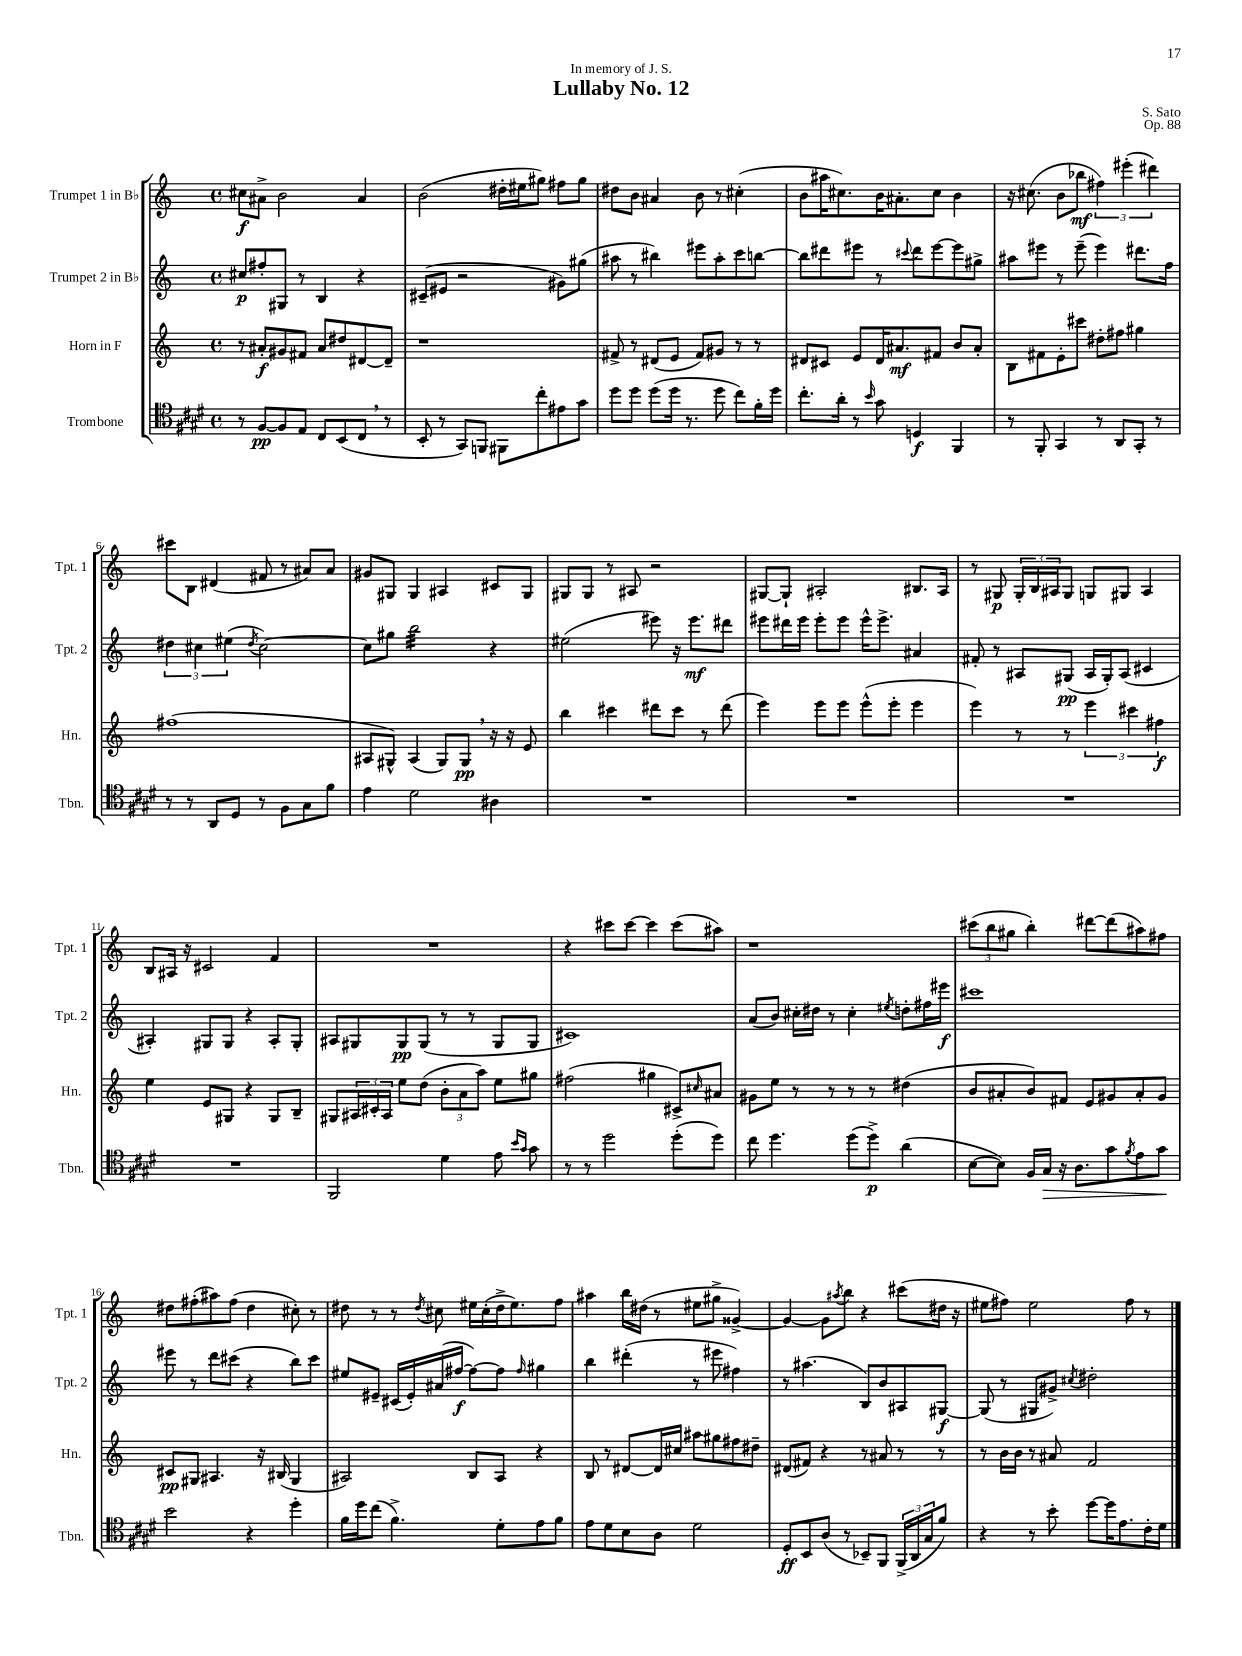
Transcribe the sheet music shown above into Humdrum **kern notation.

**kern	**kern	**kern	**kern
*staff4	*staff3	*staff2	*staff1
*clefC4	*clefG2	*clefG2	*clefG2
*k[f#c#g#d#]	*k[]	*k[]	*k[]
*M4/4	*M4/4	*M4/4	*M4/4
*met(c)	*met(c)	*met(c)	*met(c)
8r	8r	8cc#/L	8cc#\L
[8F#/L	8a#'/L	8ff#'/	8a#^\J
8F#/]	8g#/	8G#/J	2b\
8E/J	8f#/J	8r	.
8C#/L	8a#/L	4B/	.
(8BB/	8dd#/	.	.
8C#/J	[8d#/	4r	4a#/
8r	8d#~/]J	.	.
=	=	=	=
8BB'/	1r	(8c#~/L	(2b\
8r	.	8e#/J	.
8GG#/L)	.	2r	.
8FF/J	.	.	.
8FF#\L	.	.	16dd#'\LL
.	.	.	16ee#\J
8cc#'\	.	.	8gg#\J)
8e#\	.	8g#\L)	8ff#\L
8g#\J	.	(8gg#\J	8gg#\J
=	=	=	=
8dd#\L	8f#^/	8aa#\	8dd#\L
8dd#\J	8r	8r	8b\J
(8dd#\L	(8d#/L	4bb#\)	4a#/
16dd#\Jk	8e/J	.	.
8.r	.	.	.
.	8f#/L)	8eee#\L	8b\
8dd#\	8g#/J	8aa#'\	8r
8cc#\L)	8r	8ccc\	(4cc#'\
16f#'\L	8r	[8bb\J	.
16dd#\JJ	.	.	.
=	=	=	=
8.cc#'\L	8d#/L	8bb\]L	8b\L
.	8c#/J	8ddd#\	16aa#\K
16a'\Jk	.	.	8.cc#\)
8r	8e/L	8eee#\J	.
16qqb/	.	.	.
8g#\	16d#/K	8r	16b\K
.	8.a#/	.	8.a#'\
.	.	8qqccc#/	.
4D/	.	8ddd#\L	.
.	8f#/J	[8eee#\	8cc#\J
4FF#/	8b/L	8eee#\]	4b\
.	8a#'/J	8gg#^\J	.
=	=	=	=
8r	8B\L	8aa#\L	16r
.	.	.	(8.cc#\
8FF#'/	8f#\	8eee#\J	.
4GG#/	8e'\	8r	8b\L
.	8ccc#\J	(8eee#~\	8bb-\J
8r	8dd#'\L	4eee#\)	6ff#\)
8AA/L	8ff#\J	.	.
.	.	.	(6eee#'\
8GG#'/J	4gg#\	8.ddd#\L	.
.	.	.	6ddd#\)
8r	.	.	.
.	.	16ff\Jk	.
=	=	=	=
8r	(1ff#	6dd#\	8ccc#\L
8r	.	.	8B\J
.	.	6cc#\	.
8AA/L	.	.	(4d#/
.	.	(6ee#\	.
8D#/J	.	.	.
.	.	8qdd#/	.
8r	.	[2cc#\)	8f#/
8F#\L	.	.	8r
8G#\	.	.	8a#/L)
8f#\J	.	.	8a#/J
=	=	=	=
4e\	8A#/L	8cc#\]L	8g#/L
.	8G#^^/J)	8gg#\J	8G#/J
2d#\	(4A#/	2bb\	4G#/
.	8G#/L)	.	4A#/
.	8G#/J	.	.
4A#\	16r	4r	8c#/L
.	16r	.	.
.	8e/	.	8G#/J
=	=	=	=
1r	4bb\	(2ee#\	8G#/L
.	.	.	8G#/J
.	4ccc#\	.	8r
.	.	.	8A#/
.	8ddd#\L	8eee#\)	2r
.	8ccc#\J	16r	.
.	.	8.eee#\L	.
.	8r	.	.
.	(8ddd#\	8ddd#\J	.
=	=	=	=
1r	4eee\)	8eee#\L	[8G#/L
.	.	16ddd#\L	8G#`/]J
.	.	16eee#\JJ	.
.	8eee\L	8eee#'\L	2A#'/
.	8eee\J	8eee#\J	.
.	(8eee^^\L	16eee#^^\LK	.
.	.	8.eee#^\J	.
.	8eee'\J	.	.
.	4eee\	4a#/	8.B#/L
.	.	.	16A#/Jk
=	=	=	=
1r	4eee\)	8f#'/	8r
.	.	8r	8G#/
.	8r	8A#/L	24G#'/LL
.	.	.	24B/
.	.	.	24A#/J
.	8r	(8G#/J	8G#/J
.	6eee\	16A#/LL	8G/L
.	.	16G#'/J)	.
.	.	(8A#/J	8G#/J
.	6ccc#\	.	.
.	.	4c#/	4A#/
.	6ff#\	.	.
=	=	=	=
1r	4ee\	4A#'/)	8B/L
.	.	.	16A#/Jk
.	.	.	16r
.	8e/L	8G#/L	2c#/
.	8G#/J	8G#/J	.
.	4r	4r	.
.	8G#/L	8A#'/L	4f/
.	8B~/J	8G#'/J	.
=	=	=	=
2FF#/	8G#/L	8A#/L	1r
.	24A#/L	8G#/	.
.	24c#'/	.	.
.	24A#/JJ	.	.
.	8ee\L	8G#/	.
.	(8dd\J	(8G#/J	.
4d#\	12b'\L	8r	.
.	12a\	.	.
.	.	8r	.
.	12aa\J)	.	.
8e\	8ee\L	8G#/L	.
16qqb/LL	.	.	.
16qqg#/JJ	.	.	.
8g#\	8gg#\J	8G#/J	.
=	=	=	=
8r	(2ff#\	1c#)	4r
8r	.	.	.
2dd#\	.	.	8ccc#\L
.	.	.	[8ccc#\J
.	4gg#\	.	4ccc#\]
(8dd#'\L	8c#^/L)	.	(8ccc#\L
.	16qqcc#/	.	.
8dd#\J)	8a#/J	.	8aa#\J)
=	=	=	=
8cc#\	8g#\L	(8a/L	1r
4.dd#\	8ee\J	8b/J)	.
.	8r	16cc#'\LL	.
.	.	16dd#\JJ	.
.	8r	8r	.
(8dd#\L	8r	4cc#'\	.
8dd#^\J)	8r	.	.
.	.	8qee#/	.
(4a\	(4dd#\	8dd'\L	.
.	.	16ff#\L	.
.	.	16eee#\JJ	.
=	=	=	=
[8B\L	8b/L	1ccc#	(12ccc#\L
.	.	.	12bb\
8B\]J)	8a#'/	.	.
.	.	.	12gg#\J
16F#/LL	8b/)	.	4bb'\)
16G#/JJ	.	.	.
16r	8f#/J	.	.
8.A\L	.	.	.
.	8e/L	.	[8ddd#\L
8g#\	8g#/	.	(8ddd#\]
8qf#/	.	.	.
8e\	8a#'/	.	8aa#\)
8g#\J	8g#/J	.	8ff#\J
=	=	=	=
2b\	8c#/L	8eee#\	8dd#\L
.	8G#/J	8r	(8ff#'\
.	4.A#/	8ddd\L	8aa#\)
.	.	(8ccc#\J	(8ff#\J
4r	.	4r	4dd#\
.	16r	.	.
.	(16B#/	.	.
4dd#'\	4G#/	8bb\L)	8cc#'\)
.	.	8ccc#\J	8r
=	=	=	=
16f#\LL	2A#/)	8ee#/L	8dd#\
16dd#\J	.	.	.
(8cc#\J	.	8e#~/J	8r
4.f#^\)	.	(16c#/LL	8r
.	.	16e#'/)	.
.	.	.	8qdd#/
.	.	(16a#/	8cc#\
.	.	[16ff#/JJ	.
.	8B/L	8ff#\_L)	16ee#\LL
.	.	.	(16cc#'\
8d#'\L	8A#/J	8ff#\]J	16dd#^\J
.	.	.	8.ee#\)
.	.	16qqff#/	.
8e\	4r	4gg#\	.
8f#\J	.	.	8ff\J
=	=	=	=
8e\L	8B/	4bb\	4aa#\
8d#\	8r	.	.
8B\	[8d#/L	(4ddd#'\	16bb\LL
.	.	.	(16dd#\JJ
8A\J	16d#/]L	.	8r
.	16cc#/JJ	.	.
2d#\	8aa#\L	8r	8ee#\L
.	8gg#\	8eee#\	8gg#^\J
.	8ff#\	4ff#\)	[4g##^/)
.	8dd#~\J	.	.
=	=	=	=
8D#'/L	(8d#/L	8r	4g##/_
8BB/	8f#/J)	(4.aa#\	.
(8A/J	4r	.	8g##\]L
.	.	.	8qaa#/
8r	.	.	8bb\J
8BB-~/L)	8r	8B/L)	4r
8FF#/J	8a#/	8b/	.
(24FF#^/LL	8r	8A#/	(8ccc#\L
24AA/	.	.	.
24G#/J	.	.	.
8f#/J)	8r	[8G#/J	16dd#\Jk
.	.	.	16r
=	=	=	=
4r	8r	(8G#/]	8ee#\L
.	16b\LL	8r	8ff#\J)
.	16b\JJ	.	.
8r	8r	8G#/L	2ee#\
8b'\	8a#/	8g#^/J)	.
.	.	8qcc#/	.
[8dd#\L	2f/	2dd#'\	.
16dd#\]K	.	.	.
8.e\	.	.	.
.	.	.	8ff#\
16c#'\L	.	.	8r
16d#\JJ	.	.	.
==	==	==	==
*-	*-	*-	*-
